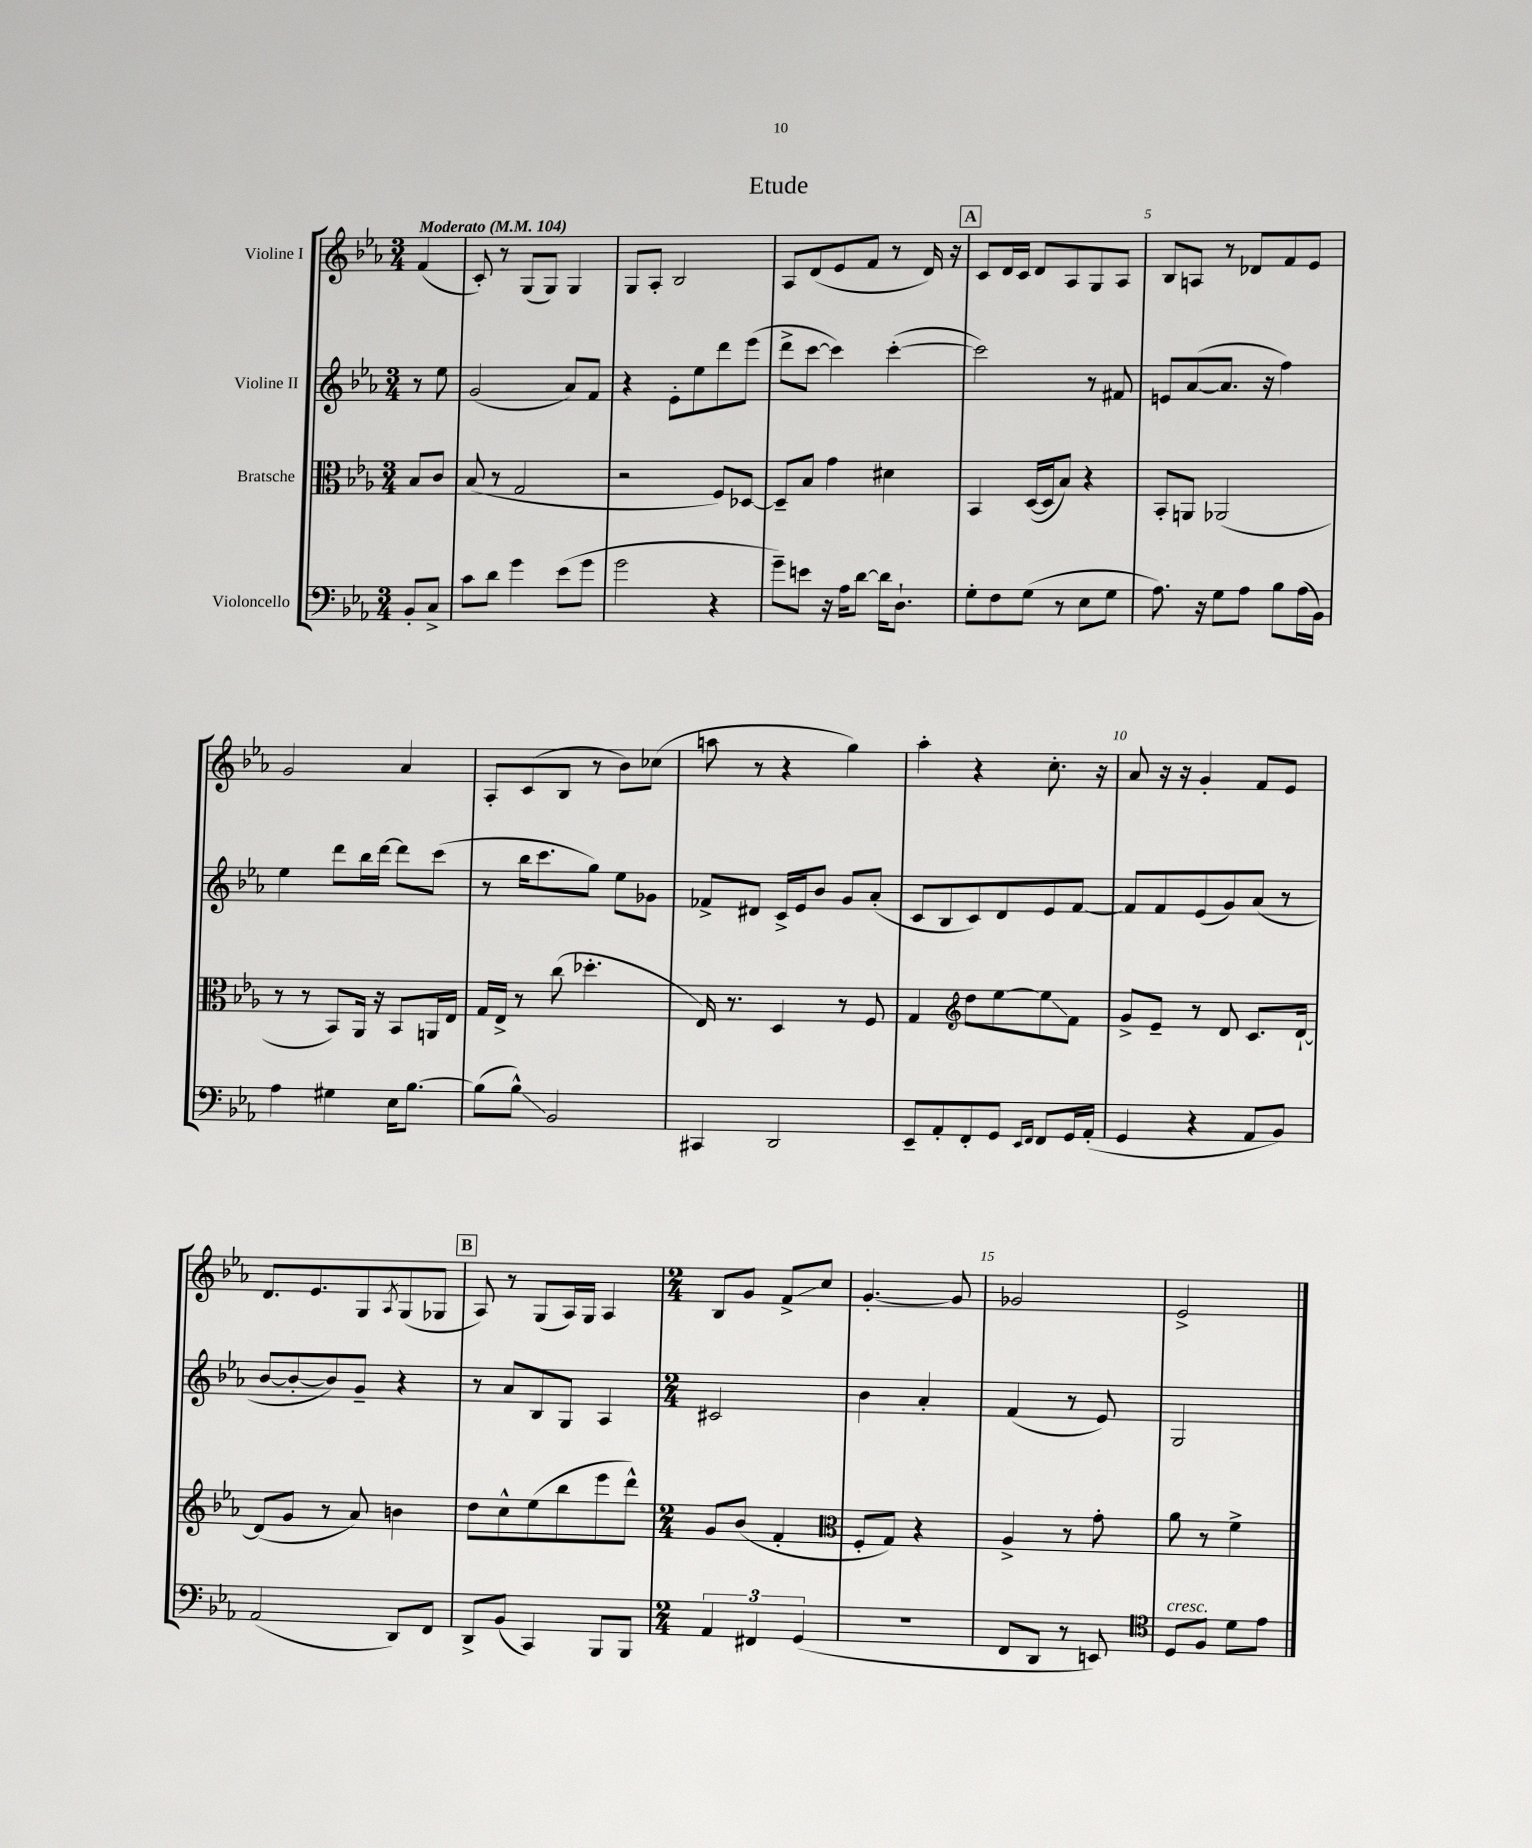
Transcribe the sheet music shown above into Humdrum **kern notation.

**kern	**kern	**kern	**kern
*staff4	*staff3	*staff2	*staff1
*clefF4	*clefC3	*clefG2	*clefG2
*k[b-e-a-]	*k[b-e-a-]	*k[b-e-a-]	*k[b-e-a-]
*M3/4	*M3/4	*M3/4	*M3/4
*MM104	*MM104	*MM104	*MM104
8BB-'	8B-	8r	(4f
8C^	8c	8ee-	.
=	=	=	=
8c	(8B-	(2g	8c')
8d	8r	.	8r
4g	2G	.	(8G
.	.	.	8G)
(8e-	.	8a-)	4G
8g	.	8f	.
=	=	=	=
2g	2r	4r	8G
.	.	.	8A-'
.	.	8e-'	2B-
.	.	8ee-	.
4r	8F)	8ddd	.
.	[8D-	(8eee-	.
=	=	=	=
8g~)	8D-~]	8ddd^	8A-
8e	8B-	[8ccc	(8d
16r	4g	4ccc])	8e-
16A-	.	.	.
[8d	.	.	8f
16d]	4d#	([4ccc'	8r
8.D`	.	.	.
.	.	.	16d)
.	.	.	16r
=	=	=	=
8G'	4BB-	2ccc])	8c
8F	.	.	16d
.	.	.	16c
(8G	([16D	.	8d
.	16D]	.	.
8r	8B-)	.	8A-
8E-	4r	8r	8G
8G	.	8f#	8A-
=	=	=	=
8.A-)	8BB-'	8e	8B-
.	8AA	([8a-	8A
16r	.	.	.
8G	(2AA-	8.a-]	8r
8A-	.	.	8d-
.	.	16r	.
8B-	.	4ff)	8f
(16A-	.	.	8e-
16BB-)	.	.	.
=	=	=	=
4A-	8r	4ee-	2g
.	8r	.	.
4G#	8BB-)	8ddd	.
.	16AA-	16bb-	.
.	16r	[16ddd	.
16E-	8BB-	8ddd]	4a-
[8.B-	.	.	.
.	16AA	(8ccc	.
.	16E-	.	.
=	=	=	=
(8B-]	16G	8r	8A-'
.	16E-^	.	.
8B-^^)	8r	16bb-	(8c
.	.	8.ccc	.
2BB-	(8cc	.	8B-
.	4.dd-'	8gg)	8r
.	.	8ee-	8b-)
.	.	8g-	(8cc-
=	=	=	=
4CC#	16E-)	8f-^	8aa
.	8.r	.	.
.	.	8d#	8r
2DD	4D	16c^	4r
.	.	16e-	.
.	.	8b-	.
.	8r	8g	4gg)
.	8F	(8a-'	.
=	=	=	=
8EE-~	4G	8c	4aa-'
8AA-'	.	8B-	.
*	*clefG2	*	*
8FF'	8dd	8c)	4r
8GG	[8ee-	8d	.
16qqEE-	.	.	.
16qqFF	.	.	.
8FF	8ee-]	8e-	8.cc'
16GG	8f	[8f	.
(16AA-'	.	.	16r
=	=	=	=
4GG	8g^	8f]	8a-
.	8e-~	8f	16r
.	.	.	16r
4r	8r	(8e-	4g'
.	8d	8g)	.
8AA-	8.c	(8a-	8f
8BB-)	.	8r	8e-
.	[16d`	.	.
=	=	=	=
(2AA-	(8d]	[8b-	8.d
.	8g	8b-'_	.
.	.	.	8.e-
.	8r	8b-])	.
.	8a-)	8g~	8G
.	.	.	8qA-
8DD)	4b	4r	(8G
8FF	.	.	8G-
=	=	=	=
8DD^	8dd	8r	8A-)
(8BB-	8cc^^	8a-	8r
4CC)	(8ee-	8B-	(8G
.	8bb-	8G	16A-)
.	.	.	16G
8BBB-	8eee-	4A-	4A-
8BBB-	8ddd^^)	.	.
=	=	=	=
*M2/4	*M2/4	*M2/4	*M2/4
6AA-	8g	2c#	8B-
.	(8b-	.	8g
6FF#	.	.	.
.	4f'	.	8f^
(6GG	.	.	.
.	.	.	8cc
=	=	=	=
*	*clefC3	*	*
2r	8F'	4b-	[4.g'
.	8G)	.	.
.	4r	4a-'	.
.	.	.	8g]
=	=	=	=
8FF	4A-^	(4f	2g-
8DD	.	.	.
8r	8r	8r	.
8EE)	8g'	8e-)	.
=	=	=	=
*clefC4	*	*	*
8D	8a-	2G	2e-^
8F	8r	.	.
8d	4f^	.	.
8e-	.	.	.
==	==	==	==
*-	*-	*-	*-
